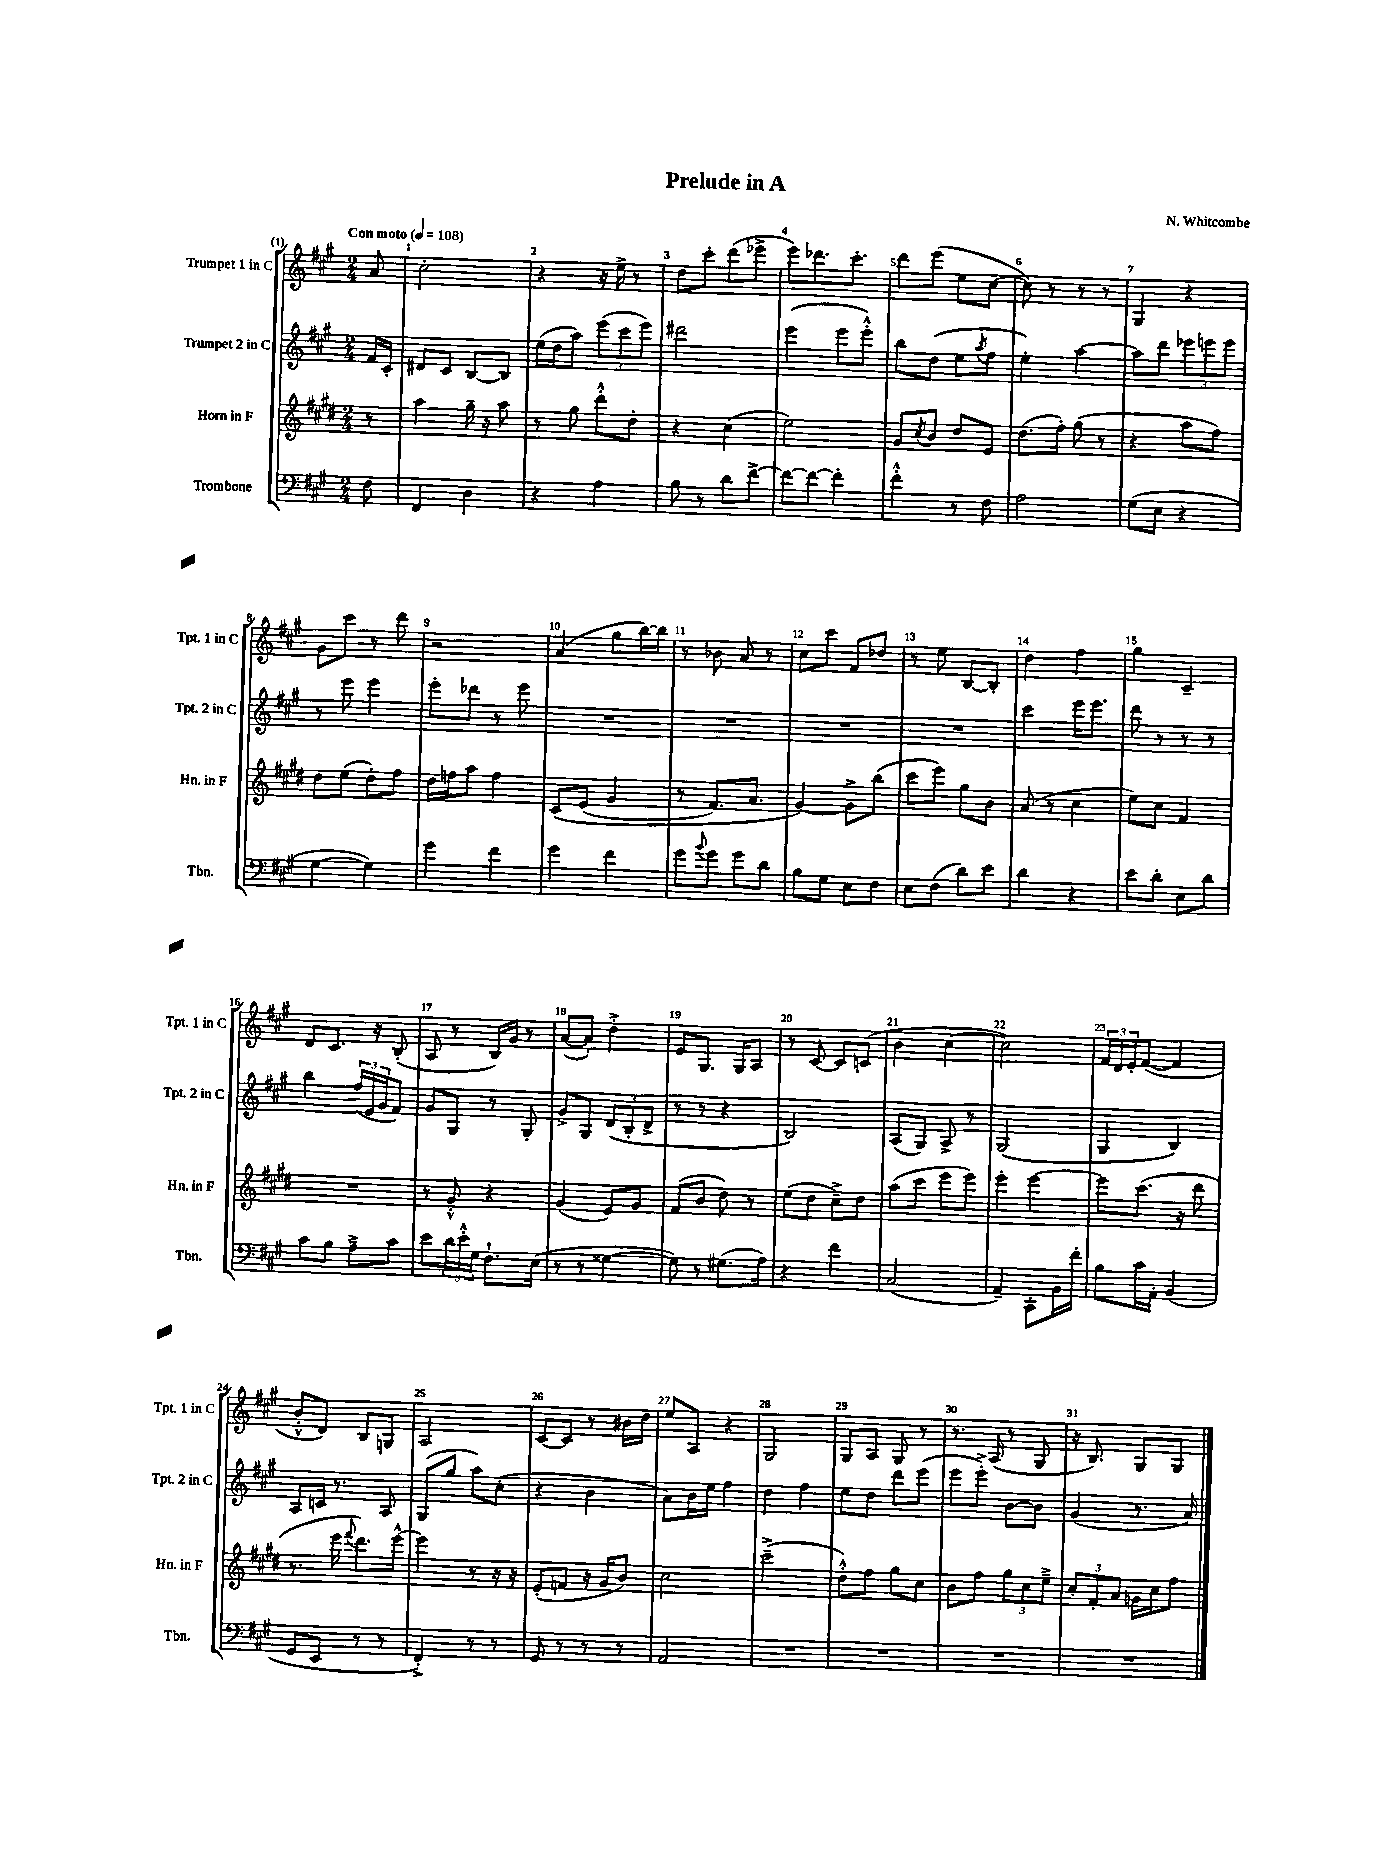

**kern	**kern	**kern	**kern
*staff4	*staff3	*staff2	*staff1
*clefF4	*clefG2	*clefG2	*clefG2
*k[f#c#g#]	*k[f#c#g#d#]	*k[f#c#g#]	*k[f#c#g#]
*M2/4	*M2/4	*M2/4	*M2/4
*MM108	*MM108	*MM108	*MM108
8F#	8r	16f#	8a
.	.	16c#'	.
=	=	=	=
4FF#	4aa	8d#	2cc#'
.	.	8c#	.
4D	16gg#~	[8B	.
.	16r	.	.
.	8aa	8B]	.
=	=	=	=
4r	8r	(16ee	4r
.	.	16dd	.
.	8gg#	8aa)	.
4A	8ddd#'^^	(12eee	16r
.	.	.	16ee^
.	.	12ccc#	.
.	8dd#'	.	8r
.	.	12eee)	.
=	=	=	=
8B	4r	2ddd#	8dd
8r	.	.	8ccc#'
8d	(4cc#	.	(8ddd
[8f#^	.	.	8eee-^
=	=	=	=
8f#_	2ee)	(4eee	8eee)
8f#_	.	.	8.ddd-
4f#']	.	8eee	.
.	.	.	8.ccc#'
.	.	8eee'^^)	.
=	=	=	=
4f#'^^	8g#	8bb	8ddd
.	8qcc#	.	.
.	8b	(8dd	(8eee
8r	8dd#	8ee	8ee
.	.	8qaa	.
8F#	8e	8ff#	[8cc#
=	=	=	=
2A	(8.dd#	4ee')	8cc#])
.	.	.	8r
.	16ff#')	.	.
.	(8gg#	[4aa	8r
.	8r	.	8r
=	=	=	=
(8G#	4r	8aa]	4G#
8E	.	8ddd	.
4r	8aa	12eee-	4r
.	.	12eee	.
.	8ff#)	.	.
.	.	12eee	.
=	=	=	=
[4G#	8dd#	8r	8g#
.	(8ee	8eee	8ccc#
4G#])	8dd#')	4eee	8r
.	8ff#	.	8ddd
=	=	=	=
4g#	16dd#	8eee'	2r
.	16ff	.	.
.	8aa	8ddd-	.
4f#	4ff	8r	.
.	.	8eee	.
=	=	=	=
4g#	&(8c#	2r	(4a
.	(8e	.	.
4f#	4g#	.	8gg#
.	.	.	[16bb)
.	.	.	16bb]
=	=	=	=
8g#	8r	2r	8r
8qqb	.	.	.
8g#	8.f#)	.	8b-
8g#	.	.	8a
.	8.a	.	.
8d	.	.	8r
=	=	=	=
8B	[4g#&)	2r	8cc#
8G#	.	.	8ccc#
8E	8g#^]	.	8f#
8F#	(8bb	.	8dd-
=	=	=	=
8E	8ccc#	2r	8r
(8F#	8eee)	.	8ee
8d)	8gg#	.	[8B
8e	8b	.	8B']
=	=	=	=
4d	(8a	4ccc#	4dd
.	8r	.	.
4r	4cc#	16eee	4ff#
.	.	8.eee	.
=	=	=	=
8e	8ee)	8ddd	4gg#
8d'	8cc#	8r	.
8E	4f#	8r	4c#~
8d	.	8r	.
=	=	=	=
8c#	2r	4bb	8d
8B	.	.	8.c#
8A~^	.	(24ff#	.
.	.	24e	.
.	.	.	16r
.	.	24g#	.
8c#	.	8f#)	(8B'
=	=	=	=
8e	8r	8g#	8A
24d	8g#'^^	8G#	8r
24e'^^	.	.	.
24G#	.	.	.
8.F#`	4r	8r	16B)
.	.	.	16g#
.	.	8G#'	8r
(16E	.	.	.
=	=	=	=
8r	(4g#	8g#^	([8a
8r	.	8G#	8a'])
[4G##	8e)	(12d	4dd'^
.	.	12B'	.
.	8g#	.	.
.	.	12d^	.
=	=	=	=
8G##])	(8f#	8r	8e
8r	8b	8r	8.G#
(8.G#	8dd#)	4r	.
.	.	.	16G#
.	8r	.	8A
16A)	.	.	.
=	=	=	=
4r	(8ee	2B)	8r
.	8dd#	.	[8c#
4f#	8cc#~^)	.	8c#]
.	8dd#	.	(8c
=	=	=	=
(2C#	(8aa	(8A	4b
.	8ccc#	8G#)	.
.	8eee	8A^	[4cc#
.	8eee)	8r	.
=	=	=	=
4AA~)	4eee'	(2G#	2cc#])
8CC#'	[4eee	.	.
16BB	.	.	.
16f#'	.	.	.
=	=	=	=
8B	8eee]	4G#	24f#
.	.	.	24d
.	.	.	24e'
16c#	(8.ccc#	.	([8f#
16AA'	.	.	.
(4BB	.	4B)	4f#]
.	16r	.	.
.	8ddd#	.	.
=	=	=	=
8GG#	8.r	8A	8b'^^
8EE	.	16c	8d)
.	16eee	8.r	.
.	8qqfff#	.	.
8r	8.ddd#)	.	8B
8r	.	8A	8G
.	[16eee^^	.	.
=	=	=	=
4FF#'^)	4eee]	(8G#	2A
.	.	8gg#	.
8r	8r	8aa)	.
8r	16r	(8cc#'	.
.	16r	.	.
=	=	=	=
8GG#	(8e'	4r	[8c#
8r	8f	.	8c#]
8r	16r	4b	8r
.	16g#	.	.
8r	8b)	.	16b#
.	.	.	16dd
=	=	=	=
2AA	2cc#	8a)	8ee
.	.	16b	8A
.	.	16ee	.
.	.	4ff#	4r
=	=	=	=
2r	(2ccc#~^	4dd	2G#
.	.	4ff#	.
=	=	=	=
2r	8dd#'^^)	8ee	8G#
.	8ff#	8dd	8A
.	8gg#	8ddd	8G#
.	8cc#	(8eee	8r
=	=	=	=
2r	8b	8eee	8.r
.	8ff#	8eee'^)	.
.	.	.	(16A
.	12gg#	[8b	8r
.	12cc#	.	.
.	.	8b]	8G#
.	12ee~^	.	.
=	=	=	=
2r	12cc#'	(4g#	16r
.	.	.	8.B)
.	12f#'	.	.
.	12a	.	.
.	16g	8.r	8G#
.	16cc#	.	.
.	8ff#	.	8G#
.	.	16a)	.
==	==	==	==
*-	*-	*-	*-
